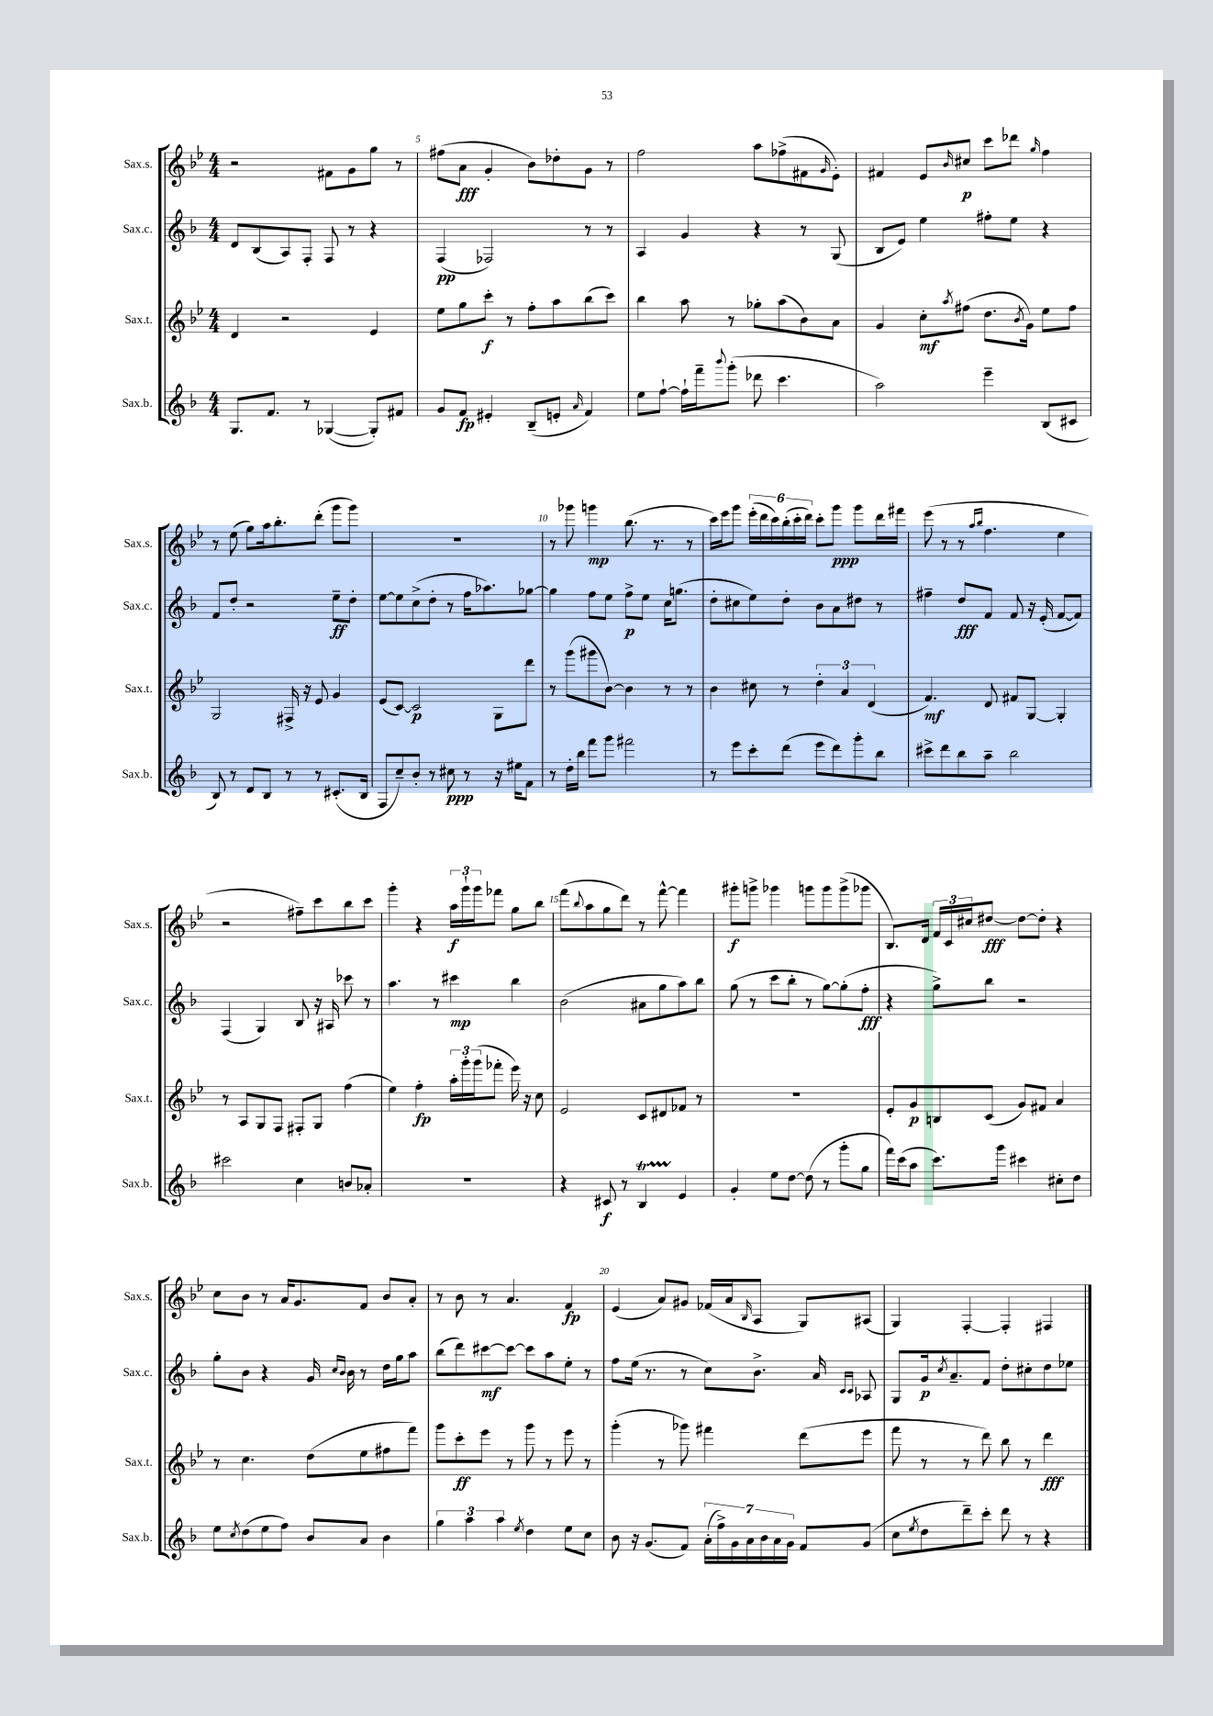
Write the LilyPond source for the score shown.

<<
\new StaffGroup <<
\new Staff = "s0" \with { instrumentName = "Sax.s." shortInstrumentName = "Sax.s." } {
    \clef treble \key bes \major \numericTimeSignature \time 4/4
    r2 fis'8 g'8 g''8 r8 |
    fis''8( a'8\fff g'4-. bes'8) des''8-. g'8 r8 |
    f''2 a''8 fes''8->( fis'8 \grace { g'16 } ees'8-.) |
    fis'4 ees'8 \grace { bes'16 } cis''8\p c'''8 des'''8 \grace { g''16 } f''4 |
    r8 ees''8( g''8) a''16 bes''8.-. d'''8-.( g'''8 g'''8) |
    R1 |
    r8 ges'''8 g'''4\mp bes''8.( r8. r8 |
    c'''16) ees'''16 g'''8 \tuplet 6/4 { ees'''16-.( d'''16 c'''16) bes''16-.( c'''16-. d'''16) } c'''8-. g'''8\ppp g'''8 d'''16 fis'''16 |
    ees'''8( r8 r8 \grace { a''16 bes''16 } f''4. ees''4 |
    r2 fis''8--) c'''8 bes''8 c'''8 |
    g'''4-. r4 \tuplet 3/2 { a''16\f g'''16-! g'''16 } fes'''8 g''8 bes''8 |
    f'''8( \appoggiatura { bes''8 } a''8 g''8 d'''8) r8 f'''8~-^ f'''4 |
    gis'''8-.\f g'''8-> ges'''4 g'''8 g'''8 g'''8->( ges'''8 |
    bes8.) d'16 \tuplet 3/2 { f'16 c'16 cis''16 } dis''8~\fff dis''8~ dis''8-. r4 |
    c''8 bes'8 r8 a'16 g'8. f'8 bes'8 a'8-. |
    r8 bes'8 r8 a'4. f'4\fp |
    ees'4( a'8) gis'8 fes'16( a'16 \grace { bes16 } a8 g8) ais8( |
    g4) f4~-. f4-. fis4 \bar "|." |
}
\new Staff = "s1" \with { instrumentName = "Sax.c." shortInstrumentName = "Sax.c." } {
    \clef treble \key f \major \numericTimeSignature \time 4/4
    d'8 bes8( a8) f8-. f8 r8 r4 |
    f4\pp( fes2) r8 r8 |
    a4 g'4 r4 r8 g8( |
    bes8 e'8) e''4 fis''8-. e''8 r4 |
    f'8 d''8-. r2 e''8--\ff d''8-. |
    e''8~ e''8 c''8->( d''8-. r8 f''16 aes''8.) ges''8~ |
    ges''4 f''8 e''8 f''8->\p e''8 c''16 g''8.( |
    d''8-. cis''8 e''8) d''8-. bes'8 a'8 dis''8 r8 |
    fis''4-- d''8\fff f'8 f'8 r16 e'16-.( f'8~ f'8) |
    f4( g4) bes8 r16 ais16 ces'''8 r8 |
    a''4. r8 cis'''4\mp bes''4 |
    bes'2( ais'8 g''8 a''8) bes''8 |
    g''8( r8 c'''8 bes''8-. r8 g''8~) g''8-.( f''8-.\fff |
    r4 g''8->) bes''8 r2 |
    g''8-. bes'8 r4 g'16 \grace { c''16 bes'16 } bes'16 r8 d''16 g''16 a''8 |
    bes''8( d'''8) cis'''8~\mf cis'''8~ cis'''8 a''8 e''8-. r8 |
    f''8 e''16( r8. r8 c''8) bes'8.-> a'16 \grace { c'16 c'16 } aes8 |
    g8 g'16\p \acciaccatura { c''8 } a'8.-- f'8 d''8-. cis''8-. d''8 ees''8 \bar "|." |
}
\new Staff = "s2" \with { instrumentName = "Sax.t." shortInstrumentName = "Sax.t." } {
    \clef treble \key bes \major \numericTimeSignature \time 4/4
    d'4 r2 ees'4 |
    ees''8 g''8 c'''8-.\f r8 f''8-. a''8 bes''8( c'''8) |
    bes''4 a''8 r8 ges''8-. a''8( bes'8) a'8 |
    g'4 c''8-.\mf \acciaccatura { a''8 } fis''8( d''8. \acciaccatura { bes'8 } g'16) ees''8 fis''8 |
    g2 fis16-> r16 ees'8 g'4 |
    ees'8( c'8~) c'2\p g8 d'''8 |
    r8 g'''8( gis'''8 bes'8~) bes'4 r8 r8 |
    bes'4 cis''8 r8 \tuplet 3/2 { d''4-. a'4 d'4( } |
    f'4.\mf) d'8 fis'8 g8~ g4-. |
    r8 a8 g8 f8 fis8-. g8 f''4( |
    ees''4) f''4-.\fp \tuplet 3/2 { a''16-. g'''16-. g'''16( } fes'''8-. ees'''16) r16 c''8 |
    ees'2 c'8 dis'8 fes'8 r8 |
    R1 |
    ees'8-. g'8\p b8 c'8( g'8) fis'8 a'4 |
    r8 c''4. d''8( ees''8 fis''8 f'''8) |
    g'''8 c'''8-.\ff ees'''8 r8 g'''8 r8 ees'''8 r8 |
    g'''4-.( r8 ges'''8) fis'''4 d'''8( ees'''8 |
    f'''8 r8 r8 d'''8) bes''8 r8 d'''4\fff \bar "|." |
}
\new Staff = "s3" \with { instrumentName = "Sax.b." shortInstrumentName = "Sax.b." } {
    \clef treble \key f \major \numericTimeSignature \time 4/4
    g8. f'8. r8 ges4~( ges8-.) fis'8 |
    g'8 f'8\fp eis'4-. bes8--( e'8-. \grace { a'16 } f'4) |
    e''8 f''8~-! f''16-! f'''16-- \appoggiatura { bes'''8 } g'''8-.( des'''8 c'''4. |
    a''2) e'''4-- bes8( cis'8 |
    bes8) r8 d'8 bes8 r8 r8 cis'8.-.( bes16 |
    f8 c''8--) bes'8-. r8 cis''8\ppp r8 r16 eis''16 f'8 |
    r8 d''16-. bes''16 f'''8 g'''8 fis'''2 |
    r8 e'''8 c'''8-. d'''8( e'''8 d'''8) g'''8-. bes''8 |
    cis'''8-> d'''8 bes''8 a''8-- bes''2 |
    cis'''2 c''4 b'8 aes'8-. |
    R1 |
    r4 cis'8\f r8 bes4\startTrillSpan e'4\stopTrillSpan |
    g'4-. e''8 d''8~ d''8( r8 g'''8-. g''8 |
    f'''16) c'''16( a''8 c'''8.) g'''16 cis'''4 cis''8-. d''8 |
    e''8 \acciaccatura { c''8 } d''8( e''8 f''8) bes'8 a'8 bes'4 |
    \tuplet 3/2 { g''4 a''4 a''4 } \acciaccatura { e''8 } d''4 e''8 c''8 |
    bes'8 r16 g'8.( f'8) \tuplet 7/4 { a'16-.( f''16->) g'16 a'16 bes'16 a'16 g'16 } f'8 g'8( |
    c''8 \acciaccatura { e''8 } d''8 d'''8--) c'''8-. d'''8 r8 r4 \bar "|." |
}
>>
>>
\layout { \context { \Score currentBarNumber = #4 \override BarNumber.break-visibility = ##(#f #t #t) barNumberVisibility = #(every-nth-bar-number-visible 5) } }
